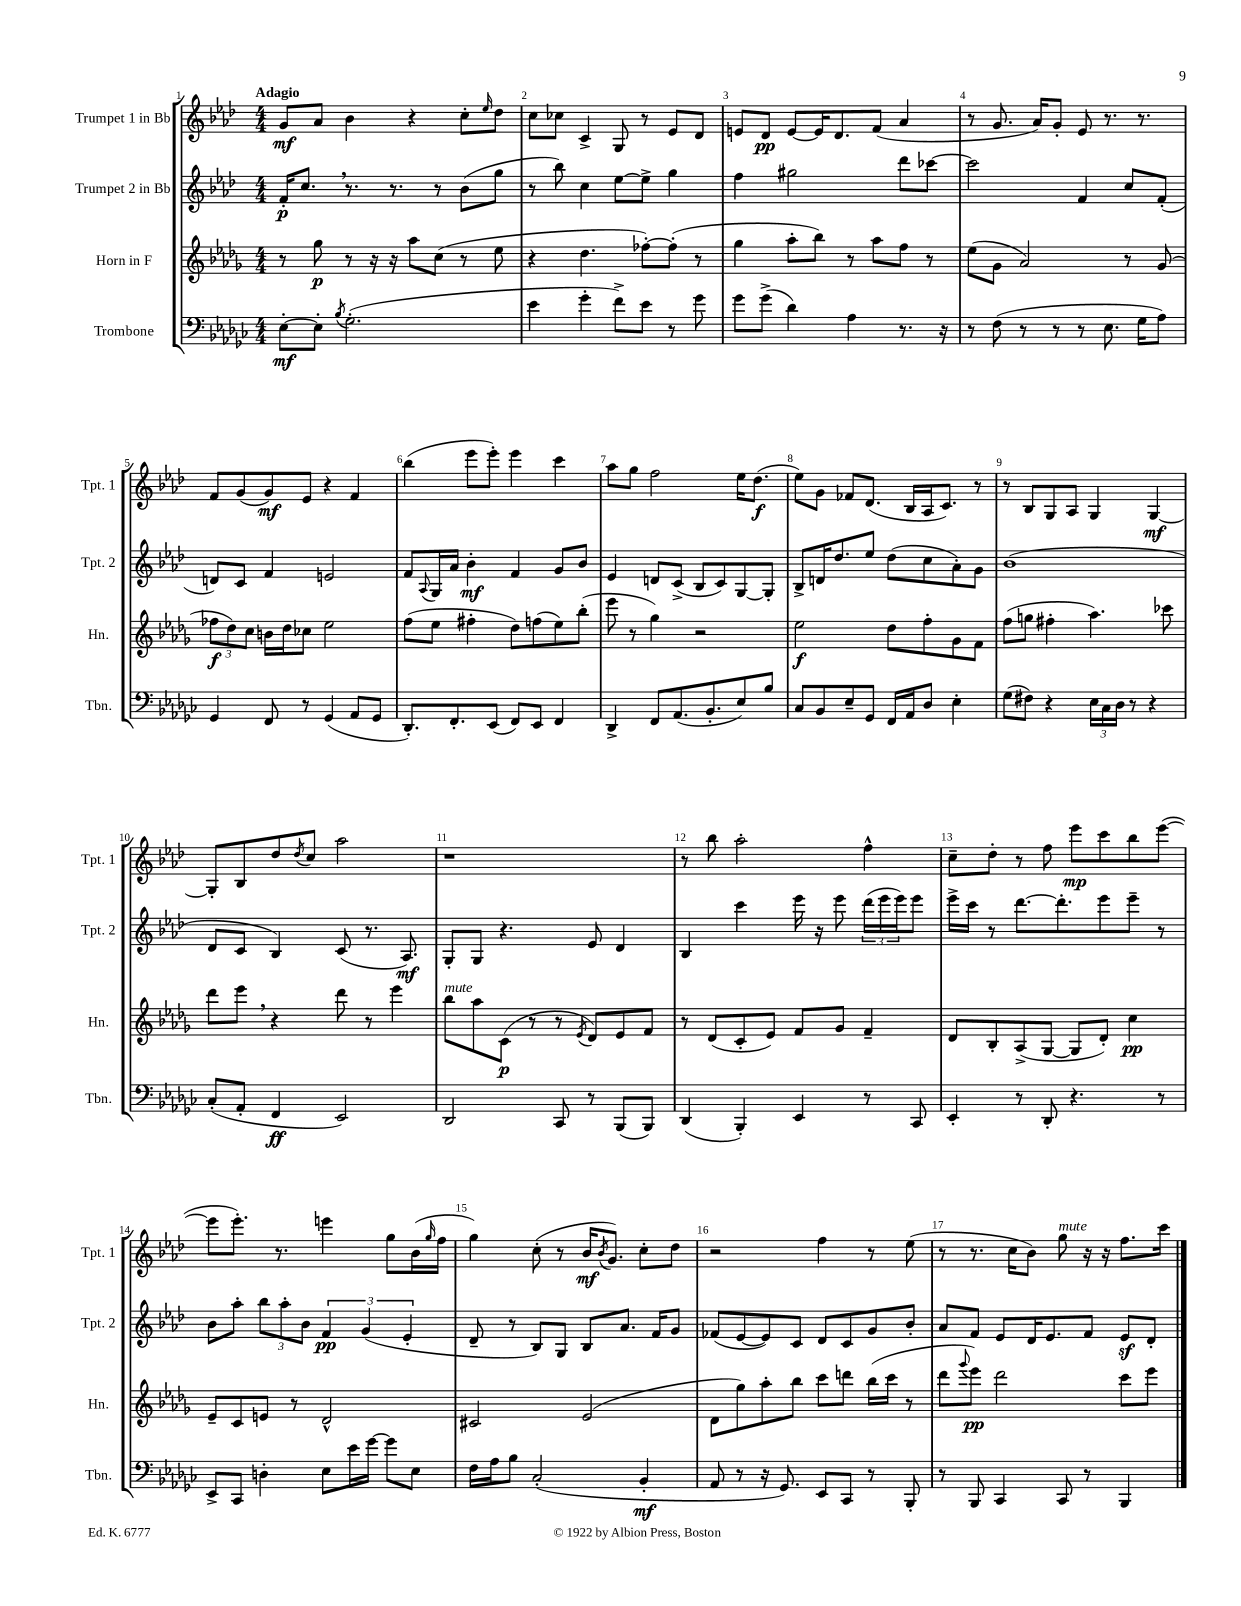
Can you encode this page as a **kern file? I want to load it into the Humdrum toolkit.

**kern	**kern	**kern	**kern
*staff4	*staff3	*staff2	*staff1
*clefF4	*clefG2	*clefG2	*clefG2
*k[b-e-a-d-g-c-]	*k[b-e-a-d-g-]	*k[b-e-a-d-]	*k[b-e-a-d-]
*M4/4	*M4/4	*M4/4	*M4/4
[8E-'	8r	16f'	8g
.	.	8.cc	.
8E-']	8gg-	.	8a-
8qB-	.	.	.
(2.G-'	8r	8.r	4b-
.	16r	.	.
.	16r	8.r	.
.	8aa-	.	4r
.	(8cc	8r	.
.	8r	(8b-	8cc'
.	.	.	16qqee-
.	8ee-	8gg	8dd-
=	=	=	=
4e-	4r	8r	8cc
.	.	8bb-)	8cc-
4g-'	4.dd-	4cc	4c^
8f^)	.	[8ee-	8G
8e-	[8ff-')	8ee-^]	8r
8r	(8ff-']	4gg	8e-
8g-	8r	.	8d-
=	=	=	=
8g-	4gg-	4ff	8e
(8g-^	.	.	8d-
4d-)	8aa-'	2gg#	[8e
.	8bb-)	.	16e]
.	.	.	8.d-
4A-	8r	.	.
.	8aa-	.	(8f
8.r	8ff	8ddd-	4a-
.	8r	[8ccc-	.
16r	.	.	.
=	=	=	=
8r	(8ee-	2ccc-]	8r
(8F	8g-	.	8.g
8r	2a-)	.	.
.	.	.	16a-)
8r	.	.	8g'
8r	.	4f	8e-
8.E-	.	.	8.r
.	8r	8cc	.
16G-	.	.	8.r
8A-)	(8g-	(8f'	.
=	=	=	=
4GG-	12ff-	8d)	8f
.	12dd-)	.	.
.	.	8c	(8g
.	12cc	.	.
8FF	16b	4f	8g)
.	16dd-	.	.
8r	8cc-	.	8e-
(4GG-	2ee-	2e	4r
8AA-	.	.	4f
8GG-	.	.	.
=	=	=	=
8.DD-')	(8ff	8f	(4bb-
.	.	8qqA-	.
.	8ee-	16G	.
8.FF'	.	16a-	.
.	4ff#'	4b-'	8eee-
(8EE-	.	.	8eee-')
8FF)	8dd-)	4f	4eee-
8EE-	(8ff	.	.
4FF	8ee-)	8g	4ccc
.	(8bb-'	8b-	.
=	=	=	=
4DD-^	8eee-	4e-	8aa-
.	8r	.	8gg
8FF	4gg-)	8d	2ff
(8.AA-	.	(8c^	.
.	2r	8B-	.
8.BB-'	.	.	.
.	.	8c)	.
8E-)	.	[8G	16ee-
.	.	.	(8.dd-
8B-	.	8G']	.
=	=	=	=
8C-	2ee-	8B-^	8ee-)
8BB-	.	16d	8g
.	.	8.dd-	.
8E-~	.	.	8f-
8GG-	.	8ee-	(8.d-
16FF	8dd-	(8dd-	.
16AA-	.	.	16B-
8D-	8ff'	8cc	16A-
.	.	.	8.c)
4E-'	8g-	8a-')	.
.	8f	8g	8r
=	=	=	=
(8G-	(8ff	(1b-	8r
8F#)	8gg	.	8B-
4r	4ff#'	.	8G
.	.	.	8A-
24E-	4.aa-)	.	4G
24C-	.	.	.
24D-	.	.	.
8r	.	.	.
4r	.	.	[4G
.	8ccc-	.	.
=	=	=	=
(8C-'	8ddd-	8d-	8G']
8AA-'	8eee-	8c	8B-
4FF	4r	4B-)	8dd-
.	.	.	8qdd-
.	.	.	8cc
2EE-)	8ddd-	(8c	2aa-
.	8r	8.r	.
.	4eee-	.	.
.	.	8.A-)	.
=	=	=	=
2DD-	8bb-	8G'	1r
.	8aa-	8G	.
.	(8c	4.r	.
.	8r	.	.
8CC-	8r	.	.
.	8qe-	.	.
8r	8d-)	8e-	.
(8BBB-	8e-	4d-	.
8BBB-)	8f	.	.
=	=	=	=
(4DD-	8r	4B-	8r
.	(8d-	.	8bb-
4BBB-')	8c'	4ccc	2aa-'
.	8e-)	.	.
4EE-	8f	16eee-	.
.	.	16r	.
.	8g-	8eee-	.
8r	4f~	(24ddd-	4ff^^
.	.	24eee-	.
.	.	24eee-)	.
8CC-	.	8eee-	.
=	=	=	=
4EE-'	8d-	16eee-^	8cc~
.	.	16ccc	.
.	8B-'	8r	8dd-'
8r	(8A-^	[8.ddd-	8r
8DD-'	[8G-	.	8ff
.	.	8.ddd-']	.
4.r	8G-]	.	8eee-
.	8d-')	8eee-	8ccc
.	4cc	8eee-~	8bb-
8r	.	8r	([8eee-
=	=	=	=
8EE-^	8e-~	8b-	8eee-]
8CC-	8c	8aa-'	8.eee-')
4D'	8e	12bb-	.
.	.	.	8.r
.	.	12aa-'	.
.	8r	.	.
.	.	12b-	.
8E-	2d-^^	6f	4eee
16e-	.	.	.
.	.	(6g	.
[16g-	.	.	.
8g-]	.	.	8gg
.	.	6e-'	.
8E-	.	.	(16b-
.	.	.	16qqgg
.	.	.	16ff
=	=	=	=
16F	2c#	8d-~	4gg)
16A-	.	.	.
8B-	.	8r	.
(2C-'	.	8B-)	(8cc'
.	.	8G	8r
.	(2e-	8B-	16b-
.	.	.	8qb-
.	.	.	8.g)
.	.	8.a-	.
4BB-'	.	.	8cc'
.	.	16f	.
.	.	8g	8dd-
=	=	=	=
8AA-	8d-	(8f-	2r
8r	8gg-)	[8e-	.
16r	8aa-'	8e-])	.
8.GG-)	.	.	.
.	8bb-	8c	.
8EE-	8ccc	8d-	4ff
8CC-	8ddd	8c	.
8r	(16bb-	8g	8r
.	16ccc	.	.
8BBB-'	8r	8b-'	(8ee-
=	=	=	=
8r	8ddd-	8a-	8r
.	8qqggg-	.	.
8BBB-	8eee-)	8f	8.r
4CC-	2ddd-	8e-	.
.	.	.	16cc
.	.	16d-	8b-)
.	.	8.e-	.
8CC-	.	.	8gg
8r	.	8f	16r
.	.	.	16r
4BBB-	8ccc	8e-	8.ff
.	8eee-	8d-'	.
.	.	.	16ccc
==	==	==	==
*-	*-	*-	*-
